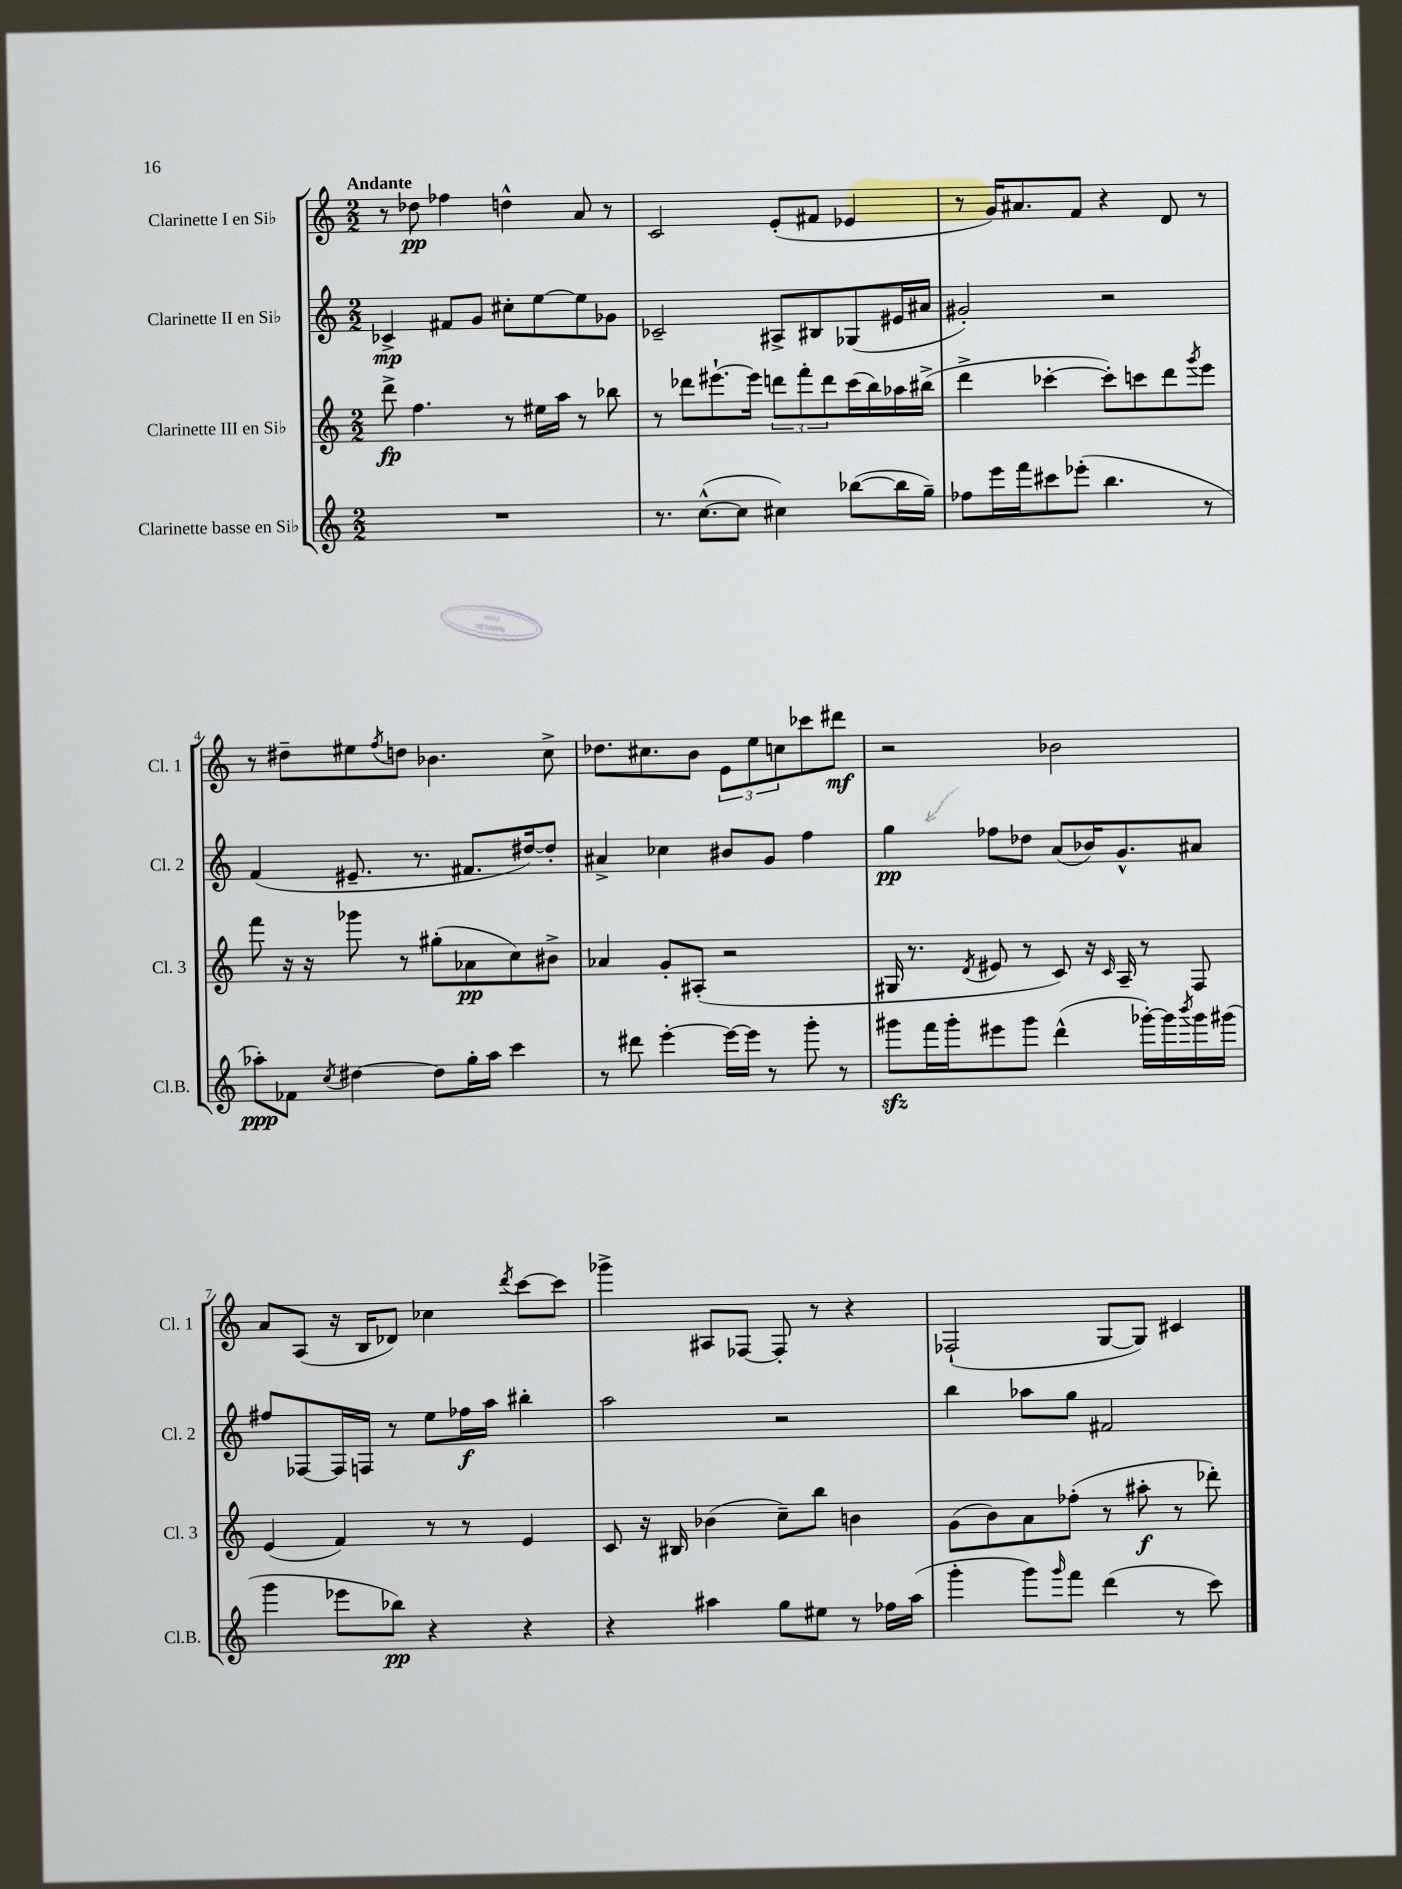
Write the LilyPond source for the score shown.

<<
\new StaffGroup <<
\new Staff = "s0" \with { instrumentName = "Clarinette I en Sib" shortInstrumentName = "Cl. 1" } {
    \clef treble \key c \major \numericTimeSignature \time 2/2 \tempo "Andante"
    r8 des''8\pp fes''4 d''4-^ a'8 r8 |
    c'2 e'8-.( fis'8 ees'4 |
    r8 g'16) ais'8. f'8 r4 d'8 r8 |
    r8 dis''8-- eis''8 \acciaccatura { f''8 } d''8 bes'4. c''8-> |
    des''8. cis''8. b'8 \tuplet 3/2 { e'8 e''8 c''8 } ces'''8 dis'''8\mf |
    r2 bes'2 |
    a'8 a8( r16 b16 des'8) ces''4 \acciaccatura { d'''8 } c'''8~ c'''8 |
    ges'''4-> ais8 fes8~ fes8-. r8 r4 |
    fes2-!( g8~ g8) cis'4 \bar "|." |
}
\new Staff = "s1" \with { instrumentName = "Clarinette II en Sib" shortInstrumentName = "Cl. 2" } {
    \clef treble \key c \major \numericTimeSignature \time 2/2
    ces'4->\mp fis'8 g'8 cis''8-. e''8~ e''8 ges'8 |
    ces'2-- ais8-> bis8 ges8( eis'16 ais'16 |
    gis'2-.) r2 |
    f'4( eis'8.-- r8. fis'8. dis''16~) dis''8-. |
    ais'4-> ces''4 bis'8 g'8 f''4 |
    g''4\pp fes''8 des''8 a'8( bes'16) g'8.-^ ais'8 |
    fis''8 fes8~ fes16 f16 r8 e''8 fes''16\f a''16 bis''4-. |
    a''2 r2 |
    b''4 aes''8 g''8 fis'2 \bar "|." |
}
\new Staff = "s2" \with { instrumentName = "Clarinette III en Sib" shortInstrumentName = "Cl. 3" } {
    \clef treble \key c \major \numericTimeSignature \time 2/2
    d'''8->\fp f''4. r8 eis''16 a''16 r8 bes''8 |
    r8 des'''8 eis'''8.~-! eis'''16 \tuplet 3/2 { d'''8 f'''8-. d'''8 } c'''16( b''16) aes''16 bis''16->( |
    d'''4-> ces'''4~-. ces'''8-.) c'''8 d'''8 \acciaccatura { g'''8 } e'''8 |
    f'''8 r16 r16 ges'''8 r8 gis''8-.( aes'8\pp c''8) bis'8-> |
    aes'4 g'8-. ais8-.( r2 |
    gis16 r8. \acciaccatura { d'8 } eis'8 r8 c'8) r16 \grace { c'16 } a16-- r8 f8 |
    e'4( f'4) r8 r8 e'4 |
    c'8 r16 bis16 bes'4( c''8--) b''8 b'4 |
    g'8( b'8) a'8 fes''8-.( r8 ais''8-.\f r8 des'''8-.) \bar "|." |
}
\new Staff = "s3" \with { instrumentName = "Clarinette basse en Sib" shortInstrumentName = "Cl.B." } {
    \clef treble \key c \major \numericTimeSignature \time 2/2
    R1 |
    r8. c''8.~-^( c''8 cis''4) bes''8~( bes''16 g''16--) |
    fes''8 e'''16 f'''16 cis'''8 ees'''8-.( b''4. r8 |
    aes''8-.\ppp) fes'8 \acciaccatura { c''8 } dis''4~ dis''8 g''16-. aes''16 c'''4 |
    r8 dis'''8 e'''4~-. e'''16~ e'''16 r8 g'''8-. r8 |
    gis'''8\sfz f'''16 gis'''16-. eis'''8 gis'''8 d'''4-^( ges'''16~-.) ges'''16 \acciaccatura { b'''8 } ges'''16 gis'''16( |
    g'''4 ees'''8 bes''8\pp) r4 r4 |
    r4 ais''4 g''8 eis''8 r8 fes''16 ais''16( |
    g'''4-. g'''8) \grace { g'''16 } f'''8 d'''4( r8 c'''8) \bar "|." |
}
>>
>>
